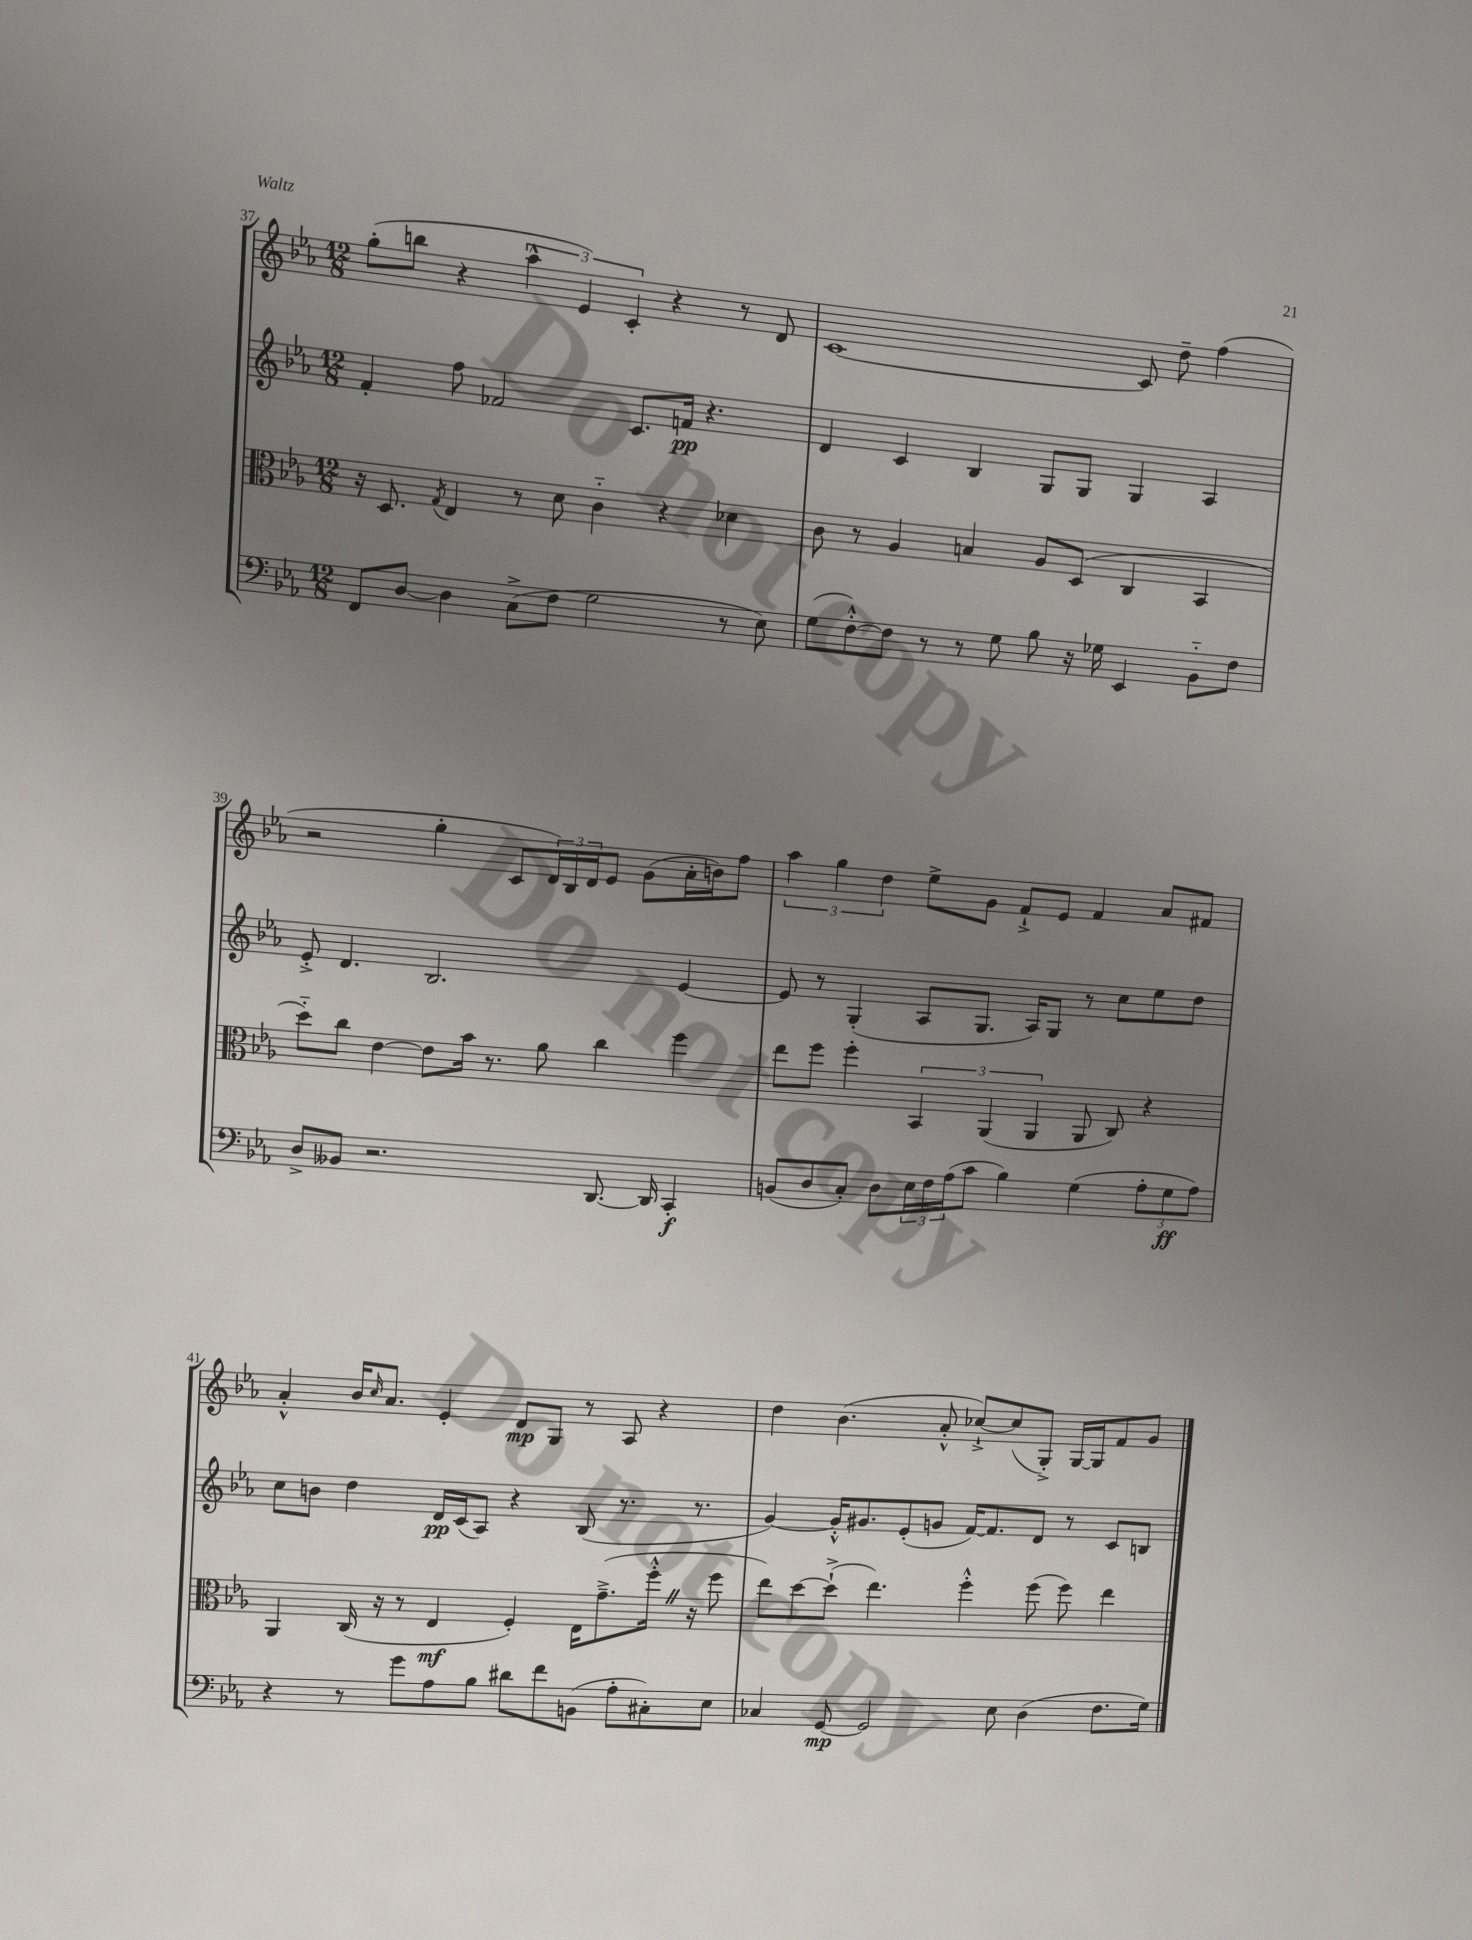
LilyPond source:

<<
\new StaffGroup <<
\new Staff = "s0" {
    \clef treble \key ees \major \numericTimeSignature \time 12/8
    g''8-.( b''8 r4 \tuplet 3/2 { aes''4-^ ees'4) c'4-. } r4 r8 d'8 |
    c'1~ c'8 d''8-- f''4( |
    r2 g''4-. c'8 \tuplet 3/2 { d'16) bes16 d'16 } ees'8 g'8( aes'16-. b'16) f''8 |
    \tuplet 3/2 { aes''4 g''4 d''4 } ees''8-> g'8 f'8-!-> ees'8 f'4 aes'8 fis'8 |
    aes'4-.-^ bes'16 \grace { c''16 } aes'8. ees'4-. d'8\mp g8 r8 aes8 r4 |
    d''4 bes'4.( aes'8-.-^ ces''8~-!->) ces''8( g8-.->) g16~ g16 f'8 g'8 \bar "|." |
}
\new Staff = "s1" {
    \clef treble \key ees \major \numericTimeSignature \time 12/8
    f'4-. f''8 fes'2 c'8. f'16\pp r4. |
    d'4 c'4 bes4 g8 g8 g4 aes4 |
    ees'8-.-> d'4. bes2. ees'4~ |
    ees'8 r8 g4-.( aes8 g8. aes16) g8 r8 c''8 ees''8 d''8 |
    c''8 b'8 d''4 d'16\pp c'16( aes8) r4 bes8( r8. r8. |
    g'4~) g'16-.-^ gis'8. ees'8-.( g'8 f'16~) f'8. d'8 r8 c'8 b8 \bar "|." |
}
\new Staff = "s2" {
    \clef alto \key ees \major \numericTimeSignature \time 12/8
    r16 d8. \acciaccatura { g8 } ees4 r8 d'8 c'4-_ r4 des'4 |
    c'8 r8 aes4 b4 aes8 d8( c4 bes,4 |
    d''8-_) c''8 ees'4~ ees'8 bes'16 r8. aes'8 c''4 f''4 |
    ees''8 f''8 f''4-. \tuplet 3/2 { bes,4 aes,4( aes,4 } aes,8 c8) r4 |
    aes,4 c16( r16 r8 ees4\mf f4-.) ees16 g'8.--->( f''16-.-^ \once \override BreathingSign.text = \markup { \musicglyph "scripts.caesura.straight" } \breathe r16 f''8 |
    ees''8) d''8~ d''8-!->( ees''4.) f''4-.-^ f''8( f''8) ees''4 \bar "|." |
}
\new Staff = "s3" {
    \clef bass \key ees \major \numericTimeSignature \time 12/8
    f,8 d8~ d4 c8->( f8 g2 r8 ees8) |
    g8( f8~-.-^) f8 r8 r8 g8 bes8 r16 ges16 ees,4 bes,8-_ f8 |
    d8-> beses,8 r2. d,8.~ d,16 c,4-.\f |
    b,8( d8 c8-.) d8 \tuplet 3/2 { ees16 f16 aes16( } c'8 bes4) g4( \tuplet 3/2 { aes8-. g8\ff aes8) } |
    r4 r8 g'8 aes8 bes8 dis'8 f'8 b,8( aes8-. cis8-.) ees8 |
    ces4 g,8~\mp g,2 ees8 d4( f8. g16) \bar "|." |
}
>>
>>
\layout { \context { \Score currentBarNumber = #37 } }
